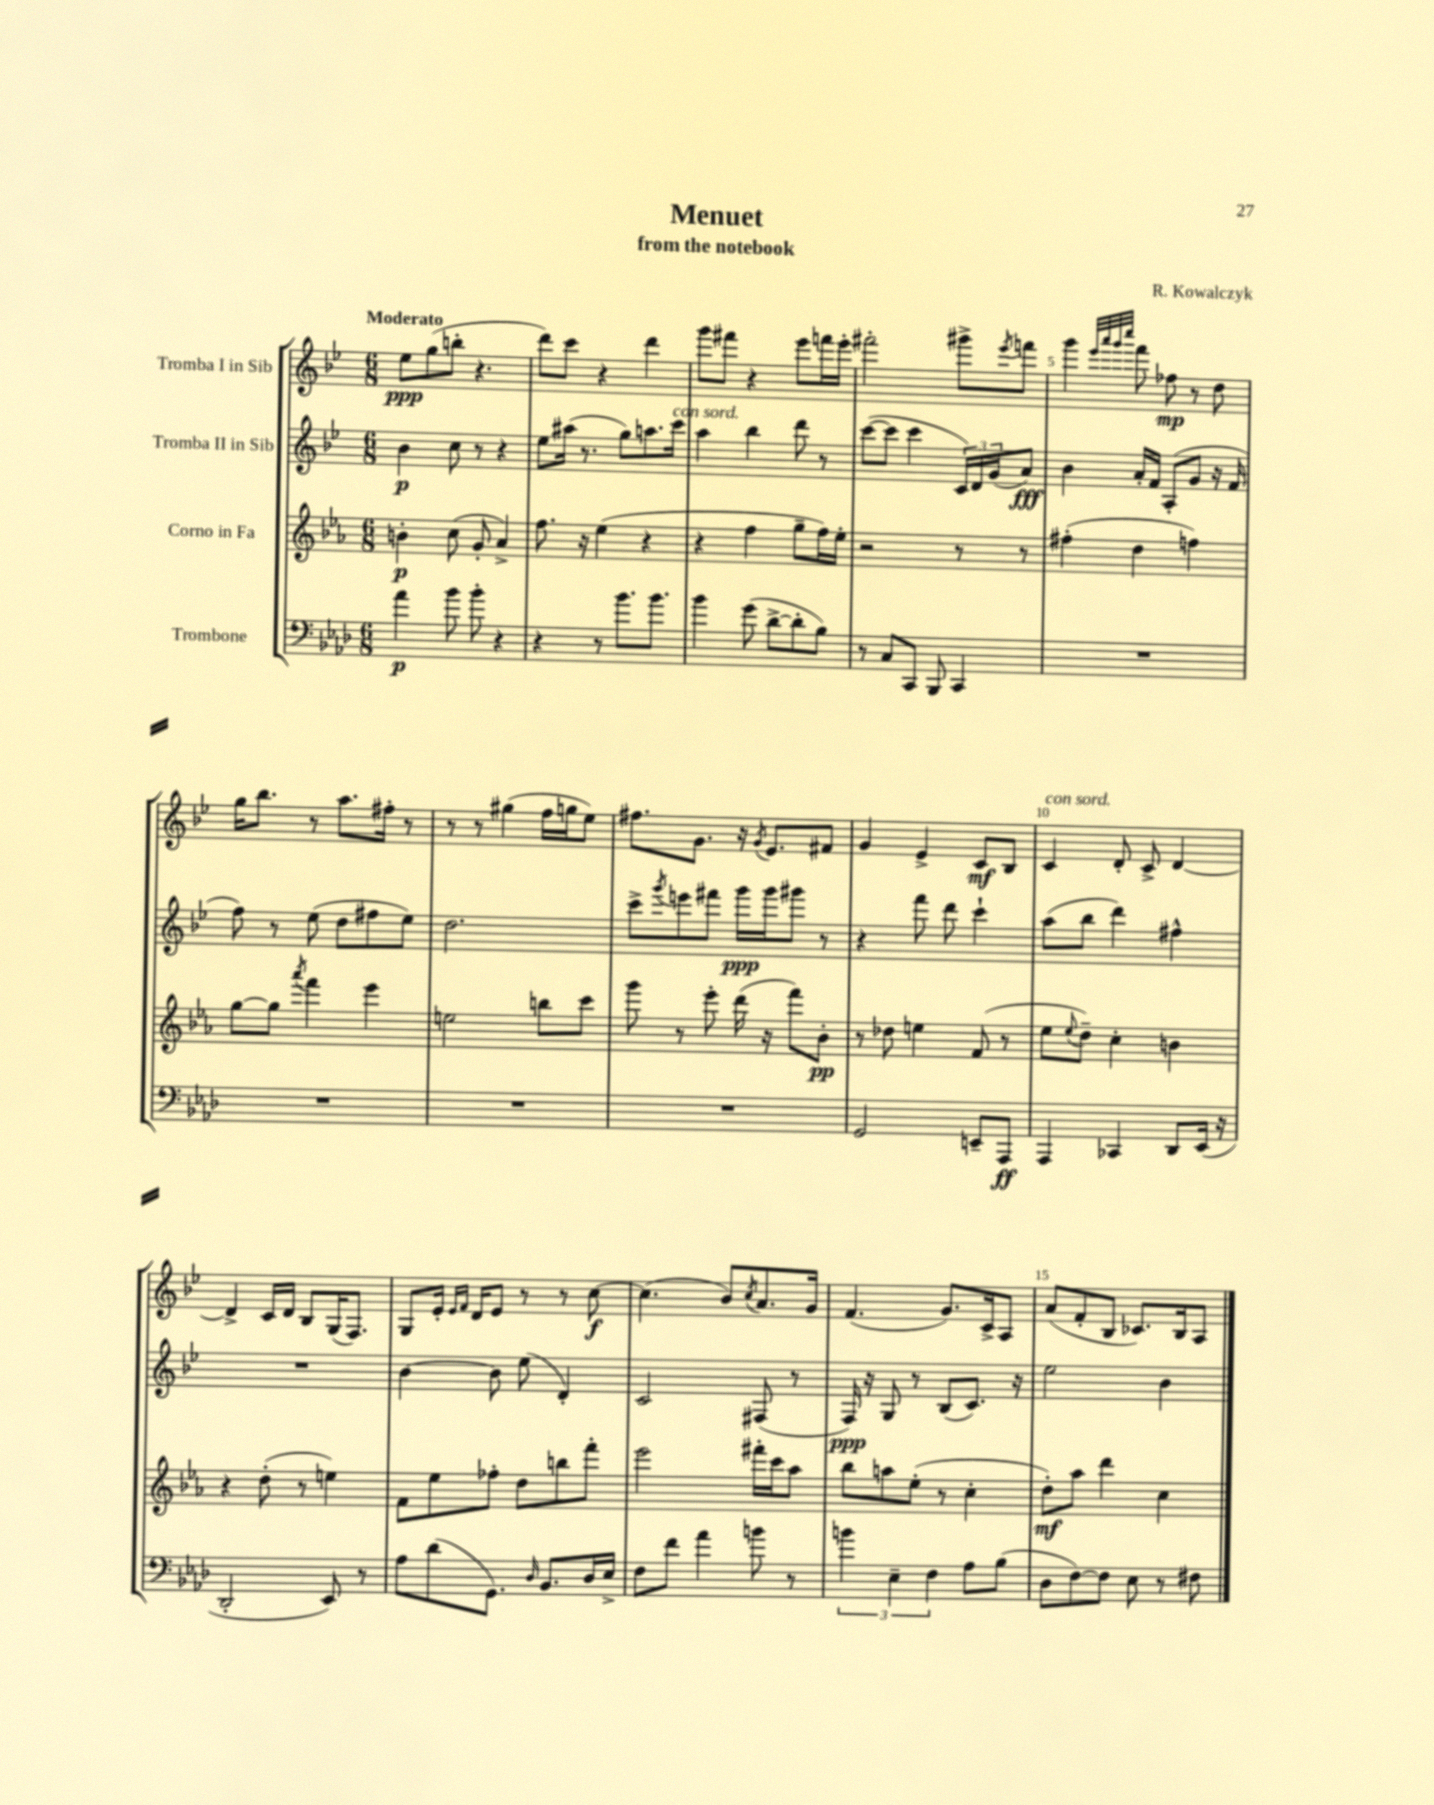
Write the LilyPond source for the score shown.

\header { title = "Menuet" composer = "R. Kowalczyk" subtitle = "from the notebook" }
<<
\new StaffGroup <<
\new Staff = "s0" \with { instrumentName = "Tromba I in Sib" } {
    \clef treble \key bes \major \numericTimeSignature \time 6/8 \tempo "Moderato"
    ees''8\ppp g''8( b''8-. r4. |
    d'''8) c'''8 r4 d'''4 |
    g'''8 fis'''8 r4 ees'''8 f'''16 ees'''16-. |
    fis'''2-. gis'''8-> \acciaccatura { ees'''8 } f'''8 |
    g'''4 \grace { ees'''32 a'''32 g'''32 c''''32 } f'''8 fes''8\mp r8 d''8 |
    g''16 bes''8. r8 a''8. fis''16-. r8 |
    r8 r8 gis''4( f''16 g''16 ees''8) |
    fis''8. g'8. r16 \acciaccatura { g'8 } ees'8. fis'8 |
    g'4 ees'4-> c'8\mf bes8 |
    c'4^\markup { \italic "con sord." } d'8-. c'8-> d'4~ |
    d'4-> c'16 d'16 bes8 g16( f8.) |
    g8 ees'16-. \grace { ees'16 f'16 } d'16 ees'8 r8 r8 c''8~\f |
    c''4.( bes'8) \acciaccatura { c''8 } a'8. g'16 |
    f'4.( g'8.) c'16-> a8 |
    a'8( f'8-. bes8 ces'8.) bes16 a8 \bar "|." |
}
\new Staff = "s1" \with { instrumentName = "Tromba II in Sib" } {
    \clef treble \key bes \major \numericTimeSignature \time 6/8
    bes'4\p c''8 r8 r4 |
    ees''8 ais''16( r8. g''8) a''8. c'''16^\markup { \italic "con sord." } |
    a''4 bes''4 d'''8 r8 |
    c'''8~( c'''8 c'''4 \tuplet 3/2 { c'16) d'16 g'16( } a'8\fff) |
    bes'4 a'16-. f'16 a8-.( g'8 r16 f'16 |
    f''8) r8 ees''8( d''8 fis''8 ees''8) |
    d''2. |
    c'''8-> \acciaccatura { g'''8 } e'''8 fis'''8 g'''16\ppp g'''16 gis'''8 r8 |
    r4 f'''8 d'''8 c'''4-! |
    a''8( bes''8 d'''4) fis''4-^ |
    R2. |
    bes'4~ bes'8 ees''8( d'4-.) |
    c'2 fis8( r8 |
    f16\ppp) r16 g8 r8 bes8( c'8.) r16 |
    ees''2 bes'4 \bar "|." |
}
\new Staff = "s2" \with { instrumentName = "Corno in Fa" } {
    \clef treble \key ees \major \numericTimeSignature \time 6/8
    b'4-.\p c''8( g'8-. aes'4->) |
    f''8. r16 ees''4( r4 |
    r4 f''4 g''8-- f''16) ees''16-. |
    r2 r8 r8 |
    fis''4-.( d''4 f''4) |
    g''8~ g''8 \acciaccatura { aes'''8 } f'''4 ees'''4 |
    e''2 b''8 c'''8 |
    g'''8 r8 ees'''8-. d'''16( r16 f'''8) bes'8-.\pp |
    r8 des''8 e''4 f'8( r8 |
    ees''8 \appoggiatura { ees''8 } d''8--) c''4-. b'4 |
    r4 d''8-.( r8 e''4) |
    f'8 ees''8 fes''8-. d''8 b''8 f'''8-. |
    ees'''2 fis'''16-. c'''16 aes''8 |
    bes''8 a''8 ees''8-.( r8 c''4-. |
    d''8-.\mf) aes''8 d'''4 c''4 \bar "|." |
}
\new Staff = "s3" \with { instrumentName = "Trombone" } {
    \clef bass \key aes \major \numericTimeSignature \time 6/8
    aes'4\p bes'8 bes'8-. r4 |
    r4 r8 bes'8. bes'8. |
    bes'4 g'8( des'8~-> des'8-. bes8) |
    r8 c8 c,8 bes,,8 c,4 |
    R2. |
    R2. |
    R2. |
    R2. |
    g,2 e,8-- aes,,8\ff |
    aes,,4 ces,4 des,8 ees,16( r16 |
    des,2-. ees,8) r8 |
    aes8 des'8( g,8.) \grace { des16 } bes,8. des16 ees16-> |
    f8 f'8 aes'4 b'8 r8 |
    \tuplet 3/2 { b'4 ees4-- f4 } aes8 bes8( |
    des8 f8~) f8 ees8 r8 fis8 \bar "|." |
}
>>
>>
\layout { \context { \Score \override BarNumber.break-visibility = ##(#f #t #t) barNumberVisibility = #(every-nth-bar-number-visible 5) } }
